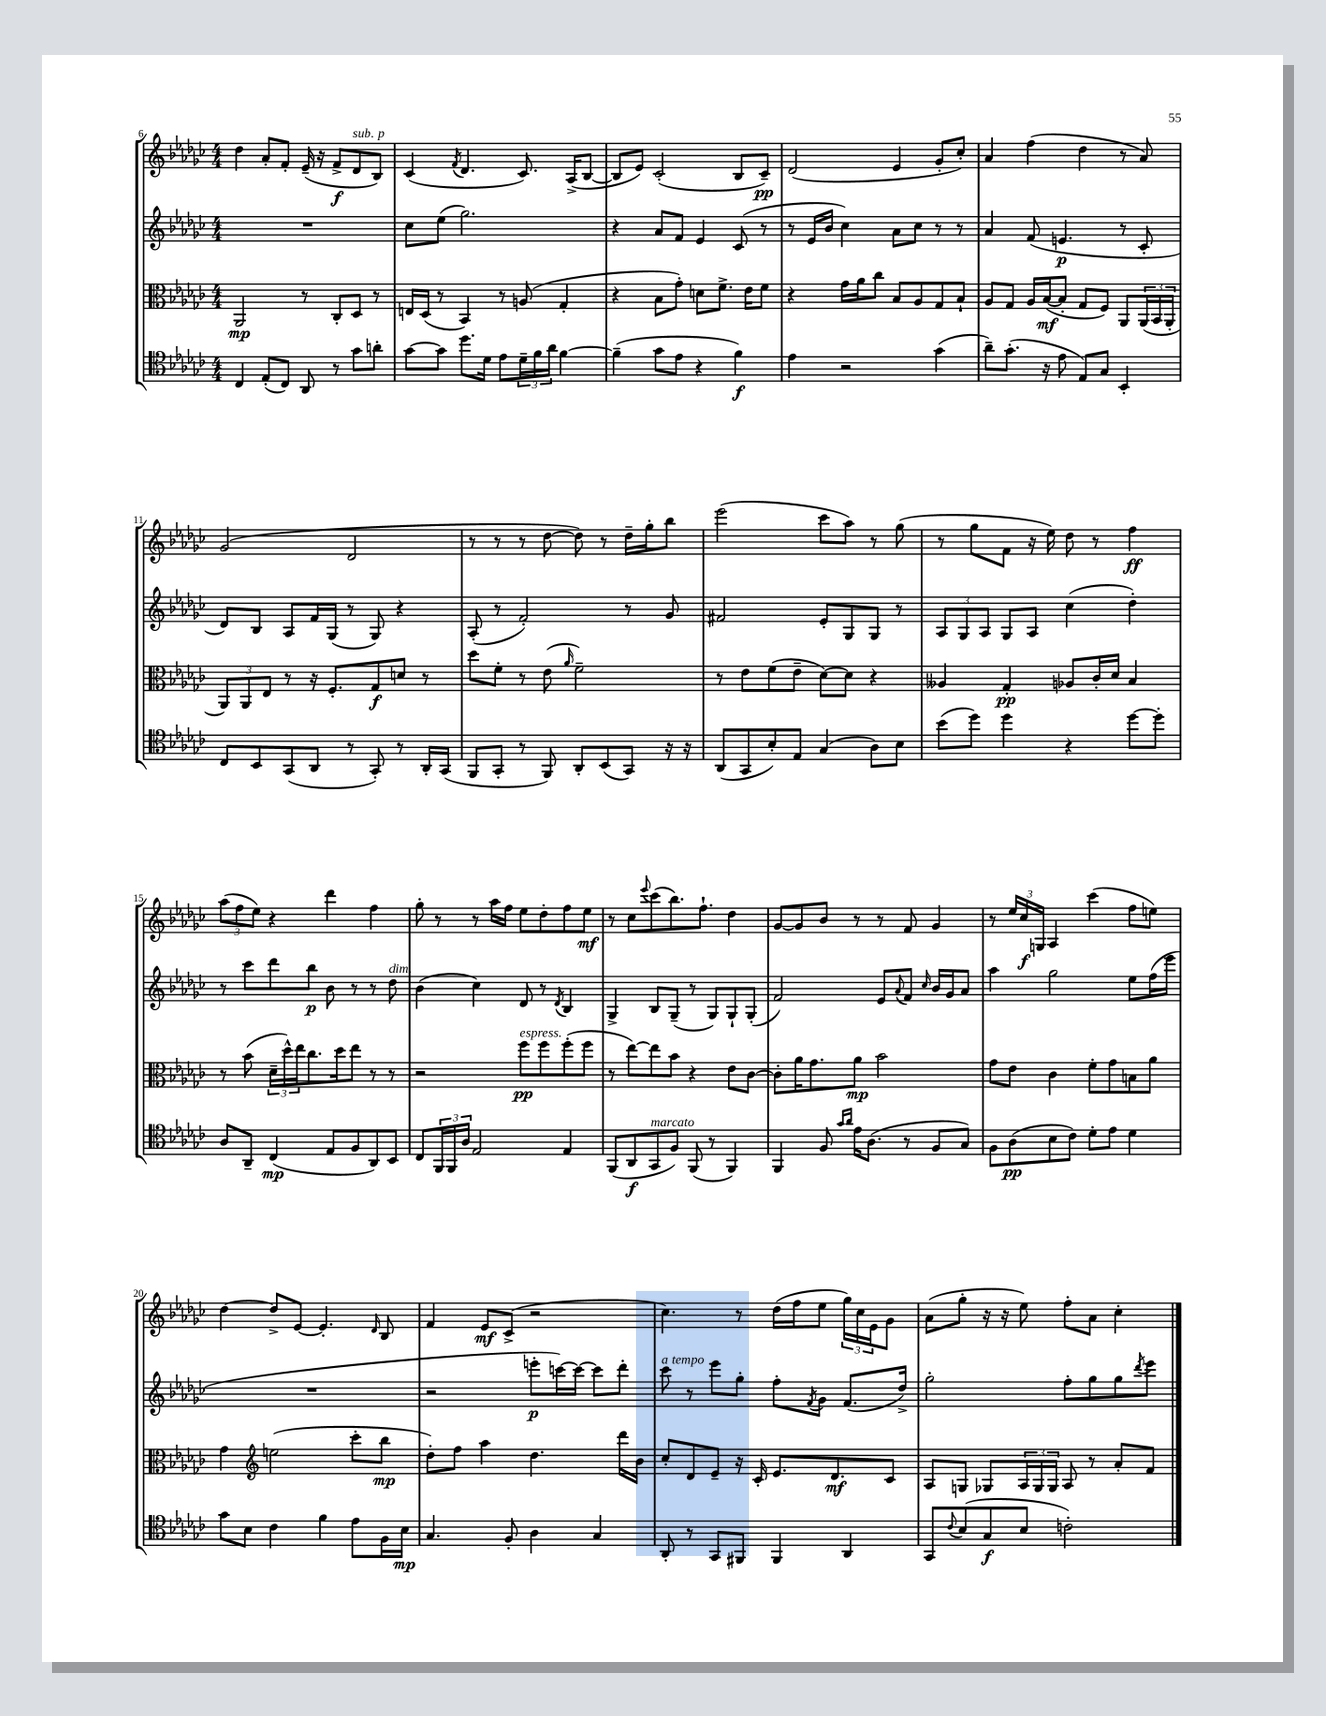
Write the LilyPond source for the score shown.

<<
\new StaffGroup <<
\new Staff = "s0" {
    \clef treble \key ges \major \numericTimeSignature \time 4/4
    des''4 aes'8-. f'8-. ees'16--( r16 f'8->\f des'8^\markup { \italic "sub. p" } bes8) |
    ces'4( \acciaccatura { f'8 } des'4. ces'8.) aes16->( bes8~ |
    bes8 ees'8) ces'2-.( bes8 ces'8--\pp) |
    des'2( ees'4 ges'8-. ces''8-.) |
    aes'4 f''4( des''4 r8 aes'8) |
    ges'2( des'2 |
    r8 r8 r8 des''8~ des''8) r8 des''16-- ges''16-. bes''8 |
    ees'''2( ces'''8 aes''8) r8 ges''8( |
    r8 ges''8 f'8 r16 ees''16) des''8 r8 f''4\ff |
    \tuplet 3/2 { aes''8( f''8 ees''8) } r4 des'''4 f''4 |
    ges''8-. r8 r8 aes''16 f''16 ees''8 des''8-. f''8 ees''8\mf |
    r8 ces''8 \appoggiatura { ees'''8 } ces'''8( bes''8.) f''8.-! des''4 |
    ges'8~ ges'8 bes'8 r8 r8 f'8 ges'4 |
    r8 \tuplet 3/2 { ees''16 ces''16\f g16 } aes4 ces'''4( f''8 e''8) |
    des''4~ des''8-> ees'8~ ees'4.-. \grace { des'16 } bes8 |
    f'4 ees'8\mf ces'8->( r2 |
    ces''4.) r8 des''16( f''16 ees''8 \tuplet 3/2 { ges''16) ces''16 ees'16 } ges'8 |
    aes'8( ges''8-. r16 r16 ees''8) f''8-. aes'8 ces''4-. \bar "|." |
}
\new Staff = "s1" {
    \clef treble \key ges \major \numericTimeSignature \time 4/4
    R1 |
    ces''8 ees''8( ges''2.) |
    r4 aes'8 f'8 ees'4 ces'8( r8 |
    r8 ees'16 bes'16 ces''4) aes'8 ces''8 r8 r8 |
    aes'4 f'8( e'4.\p r8 ces'8-. |
    des'8) bes8 aes8 f'16 ges16( r8 ges8) r4 |
    aes8-.( r8 f'2-.) r8 ges'8 |
    fis'2 ees'8-. ges8 ges8 r8 |
    \tuplet 3/2 { aes8 ges8 aes8 } ges8 aes8 ces''4( des''4-.) |
    r8 ces'''8 des'''8 bes''8\p bes'8 r8 r8 des''8^\markup { \italic "dim." } |
    bes'4( ces''4) des'8 r8 \acciaccatura { des'8 } bes4 |
    ges4-> bes8 ges8--( r8 ges8) ges8-! ges8-.( |
    f'2) ees'8 \appoggiatura { aes'8 } f'8 \grace { ces''16 } bes'16 ges'16 aes'8 |
    aes''4 ges''2 ees''8 f''16( ees'''16 |
    R1 |
    r2 e'''8-.\p c'''16~) c'''16~ c'''8 des'''8-. |
    ces'''8^\markup { \italic "a tempo" } r8 ees'''8 ges''8-. f''8-. \acciaccatura { f'8 } ges'8 f'8.( des''16->) |
    ges''2-. f''8-. ges''8 ges''8 \acciaccatura { des'''8 } ees'''8 \bar "|." |
}
\new Staff = "s2" {
    \clef alto \key ges \major \numericTimeSignature \time 4/4
    aes,2\mp r8 ces8-. des8 r8 |
    e16 des16( r8 bes,4) r8 a8( ges4-. |
    r4 bes8 ges'8-.) d'8 f'8.-> ees'16 f'8 |
    r4 ges'16 aes'16 ces''8 bes8 aes8 ges8 bes8-! |
    aes8 ges8 aes16 bes16~\mf( bes8-. ges8 f8) aes,8 \tuplet 3/2 { aes,16( bes,16 aes,16-. } |
    \tuplet 3/2 { aes,8) aes,8 ees8 } r8 r16 f8.-. ges8\f d'8 r8 |
    des''8 f'8-. r8 ees'8( \grace { aes'16 } f'2--) |
    r8 ees'8 f'8( ees'8-- des'8~) des'8 r4 |
    aeses4 ges4-.\pp aes8 ces'16-. des'16 bes4 |
    r8 bes'8( \tuplet 3/2 { des'16-- des''16-^) ees''16 } ces''8. des''16 ees''8 r8 r8 |
    r2 f''8\pp^\markup { \italic "espress." } f''8 f''8-.( f''8 |
    r8 ees''8~) ees''8 bes'8 r4 ees'8 ces'8~ |
    ces'8-. aes'16 ges'8. aes'8\mp bes'2 |
    ges'8 ees'8 ces'4 f'8-. ges'8 b8 aes'8 |
    ges'4 \clef treble e''2( ces'''8-. bes''8\mp |
    des''8-.) f''8 aes''4 des''4. des'''16 bes'16 |
    ces''8-. des'8 ees'8-- r16 ces'16-. ees'8. des'8.\mf ces'8 |
    aes8 g8 ges8 \tuplet 3/2 { aes16 ges16 ges16 } aes8 r8 aes'8-. f'8 \bar "|." |
}
\new Staff = "s3" {
    \clef tenor \key ges \major \numericTimeSignature \time 4/4
    ces4 ees8-.( ces8) aes,8 r8 ges'8 a'8-. |
    ges'8~ ges'8 des''8. des'16 ees'8 \tuplet 3/2 { des'16-- f'16 aes'16 } f'4~ |
    f'4--( ges'8 ees'8 r4 f'4\f) |
    ees'4 r2 ges'4( |
    aes'8--) ges'8.-.( r16 ees'8 ees8) ges8 bes,4-. |
    ces8 bes,8 ges,8( aes,8 r8 ges,8-.) r8 aes,16-. ges,16( |
    f,8 ges,8-. r8 f,8) aes,8-. bes,8( ges,8) r16 r16 |
    aes,8( ges,8 bes8-.) ees8 ges4( aes8) bes8 |
    bes'8( des''8) des''4 r4 des''8~ des''8-. |
    aes8 aes,8-- ces4\mp( ees8 f8 aes,8) bes,8 |
    ces8 \tuplet 3/2 { f,16 f,16 aes16 } ees2 ees4 |
    f,8( aes,8\f ges,8^\markup { \italic "marcato" } f8) f,8( r8 f,4) |
    f,4 f8 \grace { ges'16 aes'16 } ees'16 aes8.( r8 f8 ges8) |
    f8 aes8\pp( bes8 ces'8) des'8-. ees'8 des'4 |
    ges'8 bes8 ces'4 f'4 ees'8 f16 bes16\mp |
    ges4. f8-. aes4 ges4 |
    aes,8-. r8 ges,8 fis,8 fis,4 aes,4 |
    ges,8 \appoggiatura { ces'8 } bes8( ges8\f bes8 c'2-.) \bar "|." |
}
>>
>>
\layout { \context { \Score currentBarNumber = #6 } }
